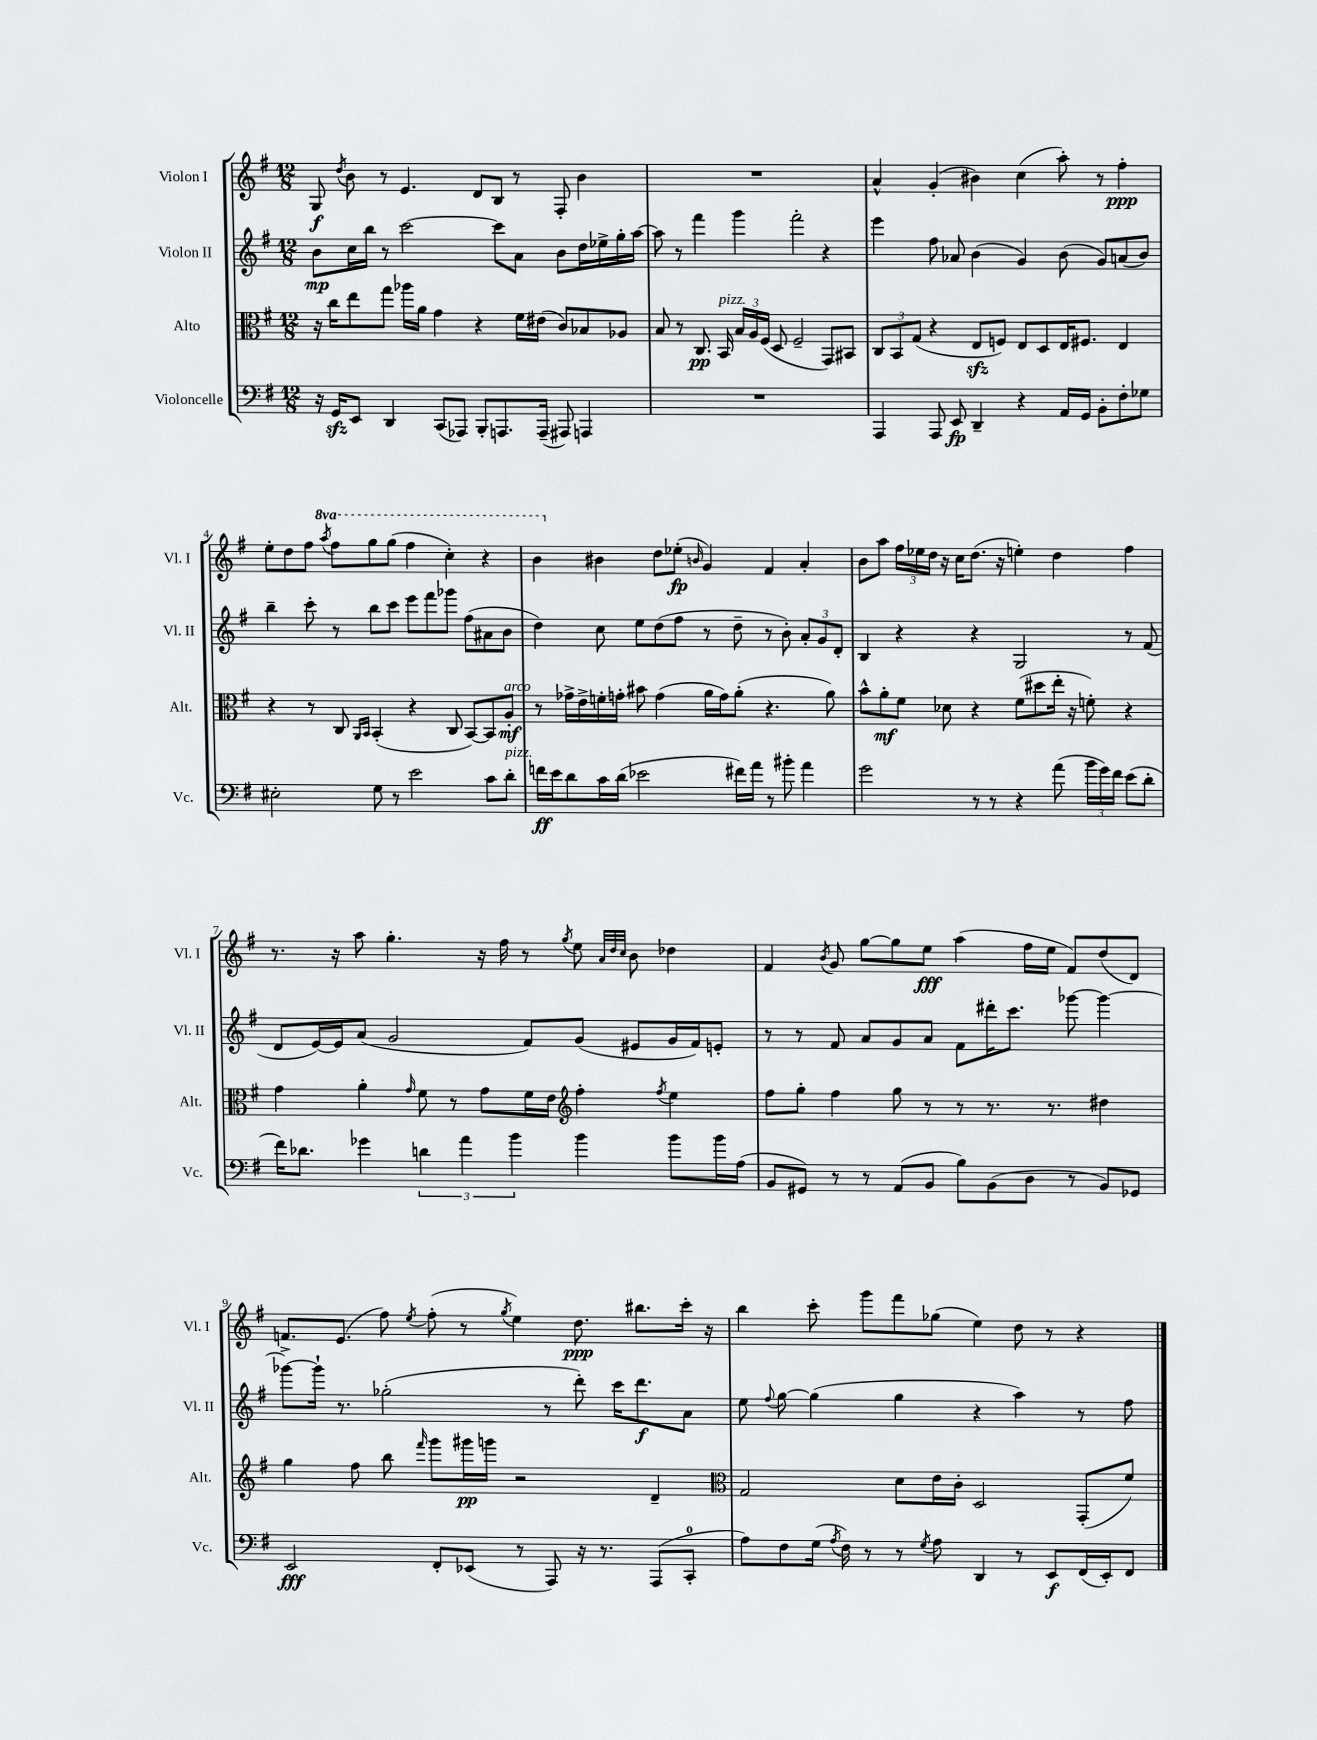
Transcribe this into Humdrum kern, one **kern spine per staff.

**kern	**kern	**kern	**kern
*staff4	*staff3	*staff2	*staff1
*clefF4	*clefC3	*clefG2	*clefG2
*k[f#]	*k[f#]	*k[f#]	*k[f#]
*M12/8	*M12/8	*M12/8	*M12/8
16r	16r	8b	8G
16GG	16cc	.	.
.	.	.	8qdd
8EE	8ee	16cc	8b
.	.	16bb	.
4DD	8gg	8r	8r
.	16aa-	[2ccc	4.e
.	16a	.	.
(8CC	4g	.	.
8AAA-)	.	.	.
8BBB'	4r	.	8d
8.AAA	.	8ccc]	8B
.	16f#	8a	8r
(16AAA~	(16e#	.	.
8AAA#)	8c)	8b	8F#'
4AAA	8B-	16dd	4b
.	.	16ee-^	.
.	8A-	16gg'	.
.	.	[16aa	.
=	=	=	=
1.r	8B	8aa]	1.r
.	8r	8r	.
.	8.C	4fff#	.
.	16BB	.	.
.	24B	4ggg	.
.	24A	.	.
.	(24F#	.	.
.	8D	.	.
.	2F#~	2fff#'	.
.	8GG)	4r	.
.	8BB#	.	.
=	=	=	=
4AAA	12C	4eee	4a^^
.	12BB	.	.
.	(12G	.	.
8AAA	4r	8ff#	(4g'
8EE	.	8a-	.
4DD~	8E	(4b	4b#)
.	8F)	.	.
4r	8E	4g)	(4cc
.	8D	.	.
16AA	16E	(8b	8aa')
16GG	8.F#	.	.
8BB'	.	8g)	8r
8F#'	4E	(8a	4ff#'
8G-	.	8b)	.
=	=	=	=
2E#'	4r	4bb~	8ee'
.	.	.	8dd
.	8r	8ccc'	8ff#
.	.	.	8qaaa
.	8C	8r	8fff#
.	16qqAA	.	.
.	16qqBB	.	.
8G	(4BB'	8bb	8ggg
8r	.	8ccc	(8ggg
2e	4r	8eee	4fff#
.	.	8fff#	.
.	8C	8ggg-	4ccc')
.	[8BB)	(8ff#	.
8c	8BB]	8a#	4r
8d'	8A'	8b	.
=	=	=	=
16f	8r	4dd)	4bb
16e	.	.	.
8d	16g-^	.	.
.	16e^	.	.
16c	16f'	8cc	4b#
(16d	16g'	.	.
2e-	8b#	8ee	.
.	(4g	(8dd	8dd
.	.	8ff#	(8ee-'
.	.	.	16qqb
.	16a	8r	4g)
.	16g)	.	.
16f#)	(8a'	8dd~	.
16a	.	.	.
8r	4.r	8r	4f#
8b#'	.	8b')	.
4a	.	12a'	4a'
.	.	12g	.
.	8a)	.	.
.	.	12d'	.
=	=	=	=
2g	8b^^	4B	8b
.	8a'	.	8aa
.	8f#	4r	24ff#
.	.	.	24ee-
.	.	.	24dd
.	8d-	.	16r
.	.	.	16cc
8r	4r	4r	(8.dd
8r	.	.	.
.	.	.	16r
4r	(8f#	2G	4ee')
.	8dd#	.	.
(8a	16ee'	.	4dd
.	16r	.	.
24b	8f')	.	.
24g)	.	.	.
24f#	.	.	.
(8e	4r	8r	4ff#
8d'	.	(8f#	.
=	=	=	=
16f#)	4g	8d	8.r
8.d-	.	.	.
.	.	[16e)	.
.	.	16e]	16r
4g-	4a'	(8a	8aa
.	.	2g	4.gg'
.	16qqg	.	.
6d	8f#	.	.
.	8r	.	.
6a	.	.	.
.	8g	.	16r
.	.	.	16ff#
6b	.	.	.
.	16f#	8f#)	8r
.	16e	.	.
*	*clefG2	*	*
.	.	.	8qgg
4b	4ff#'	(8g	8ee
.	.	.	32qqa
.	.	.	32qqdd
.	.	.	32qqcc
.	.	8e#	8b
.	8qff#	.	.
8b	4ee	16g	4dd-
.	.	16f#)	.
16b	.	8e'	.
(16A	.	.	.
=	=	=	=
8BB	8ff#	8r	4f#
8GG#)	8gg'	8r	.
.	.	.	8qb
8r	4ff#	8f#	8g
8r	.	8a	[8gg
(8AA	8gg	8g	8gg]
8BB	8r	8a	8ee
8B)	8r	8f#	(4aa
(8BB	8.r	16ddd#'	.
.	.	8.ccc	.
8D	.	.	16ff#
.	8.r	.	16ee
8r	.	[8ggg-	8f#)
8BB)	4dd#	4ggg-_	(8dd
8GG-	.	.	8d)
=	=	=	=
2EE	4gg	8ggg-^_	8.f
.	.	16ggg-`]	.
.	.	8.r	(8.e
.	8ff#	.	.
.	8bb	(2gg-'	8ff#)
.	16qqfff#	.	8qee
8FF#'	8ggg	.	(8ff#'
(8EE-	16ggg#	.	8r
.	16ggg	.	.
.	.	.	8qgg
8r	2r	.	4ee)
8AAA)	.	8r	.
16r	.	8ddd')	8.dd
8.r	.	.	.
.	.	16ccc	.
.	.	8.ddd	8.bb#
(8AAA	4d~	.	.
8CC'	.	8a	16ccc'
.	.	.	16r
=	=	=	=
*	*clefC3	*	*
8A)	2G	8ee	4bb
.	.	8qqff#	.
8F#	.	[8gg	.
(16G	.	(4gg]	8ccc'
8qA	.	.	.
16F#)	.	.	.
8r	.	.	8ggg
8r	8d	4gg	8fff#
8qG	.	.	.
8A	16e	.	(8gg-
.	16c'	.	.
4DD	2D	4r	4ee)
8r	.	4aa)	8dd
8EE	.	.	8r
(16FF#	(8GG'	8r	4r
16EE')	.	.	.
8FF#	8f#)	8ff#	.
==	==	==	==
*-	*-	*-	*-
